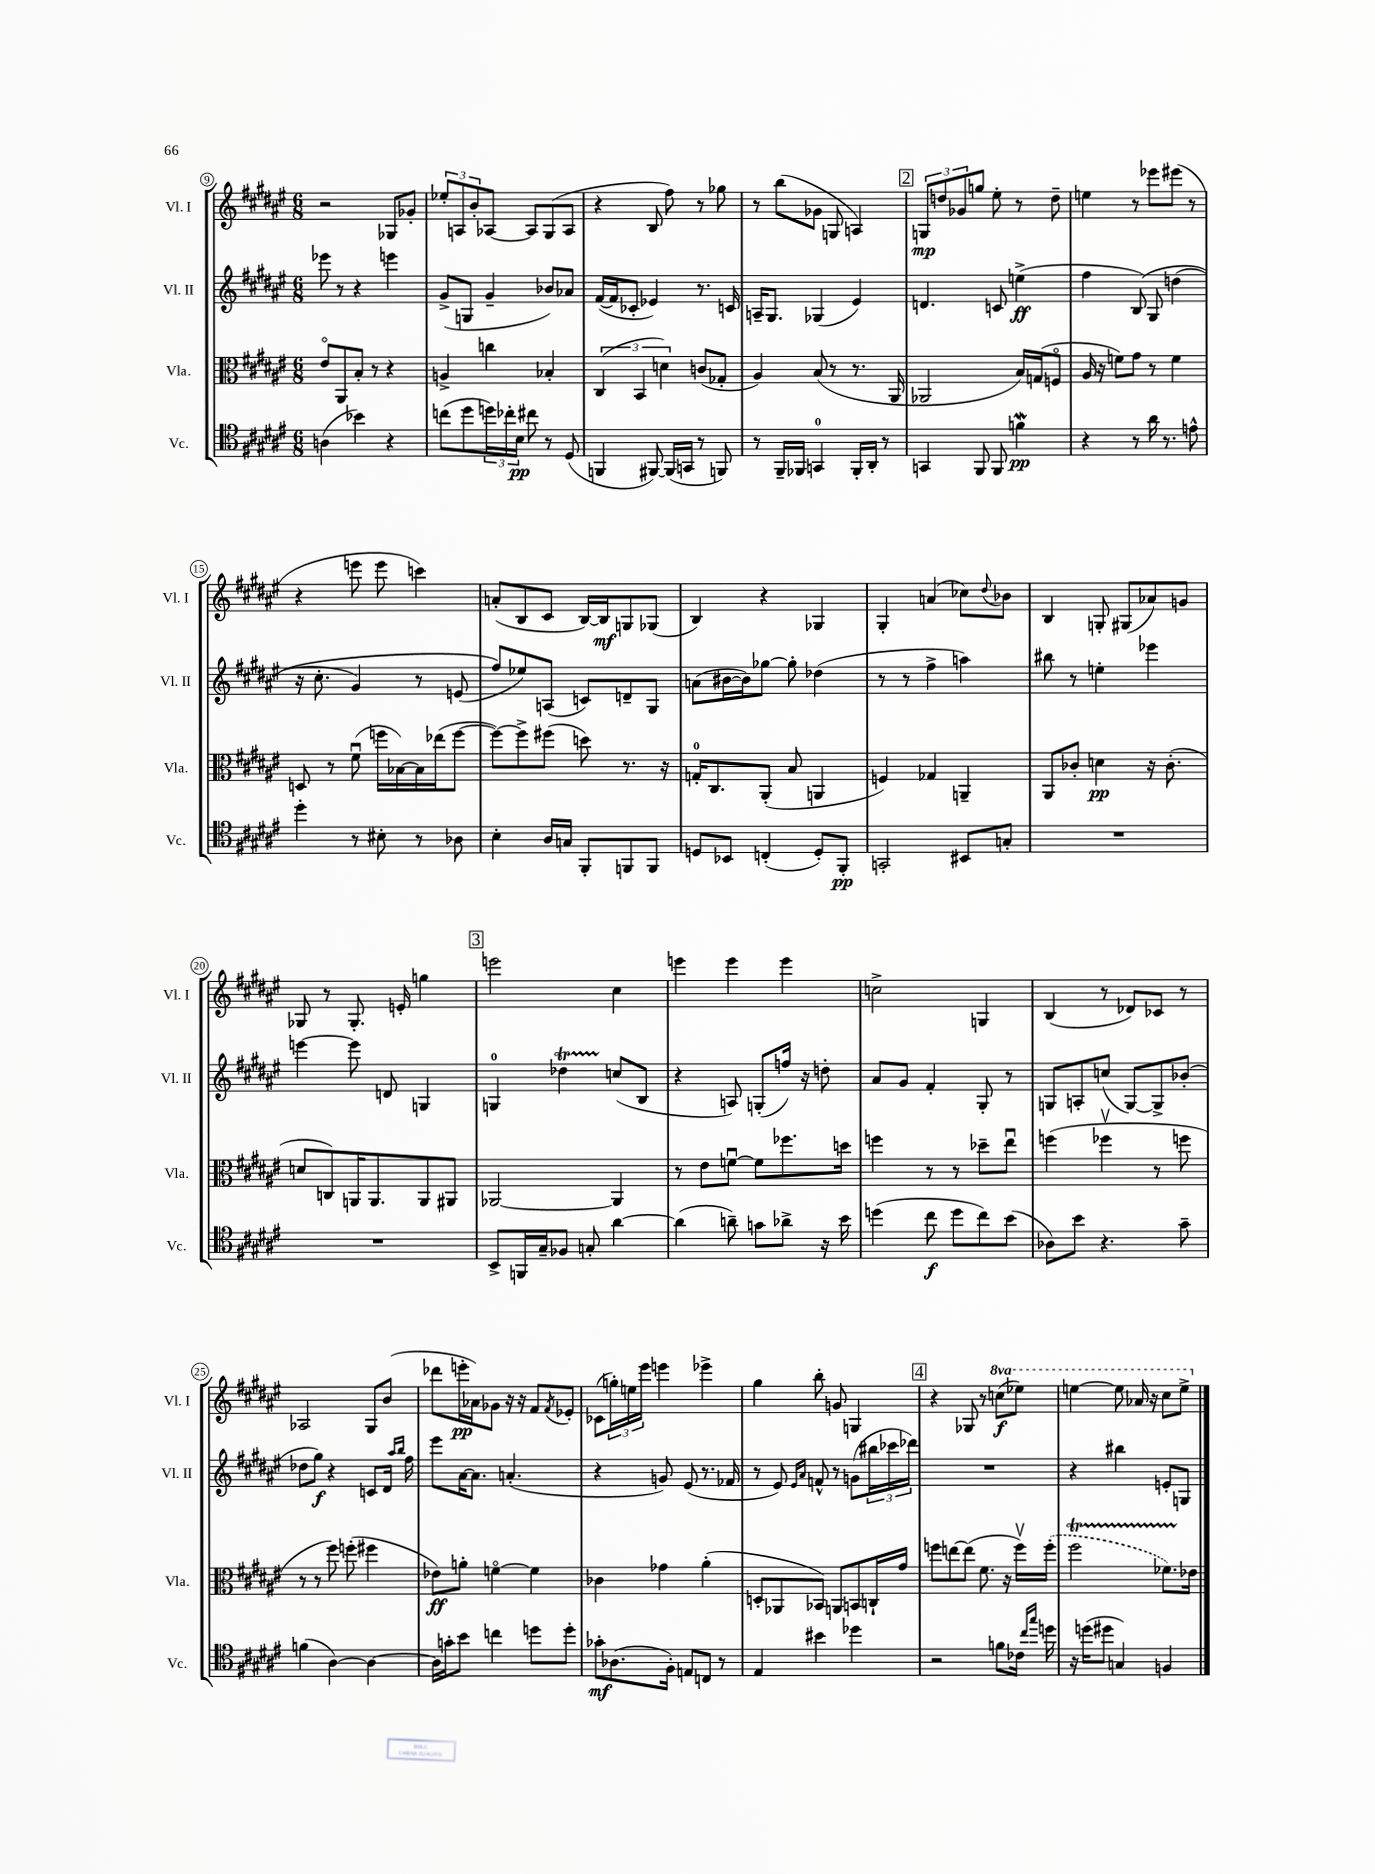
<<
\new StaffGroup <<
\new Staff = "s0" \with { instrumentName = "Vl. I" shortInstrumentName = "Vl. I" } {
    \clef treble \key fis \major \numericTimeSignature \time 6/8 \set Staff.ottavationMarkups = #ottavation-simple-ordinals
    r2 ges8 ges'8-. |
    \tuplet 3/2 { ees''8-. a8 b'8-. } aes8~ aes8 gis8( aes8 |
    r4 b8 fis''8) r8 ges''8 |
    r8 b''8( ges'8 g8 a4) |
    \mark \markup { \box "2" } \tuplet 3/2 { g8\mp d''8 ges'8 } g''8 eis''8-. r8 d''8-- |
    e''4 r8 ees'''8 eis'''8( r8 |
    r4 e'''8 e'''8 c'''4) |
    a'8-.( b8 cis'8 b16~) b16\mf g8 ges8( |
    b4) r4 ges4 |
    gis4-. a'4( ces''8) \appoggiatura { dis''8 } bes'8 |
    b4 g8-. gis8( aes'8) g'8 |
    ges8 r8 ges8.-. e'16-. g''4 |
    \mark \markup { \box "3" } e'''2 cis''4 |
    e'''4 e'''4 e'''4 |
    c''2-> g4 |
    b4( r8 des'8) ces'8 r8 |
    aes2 gis8 b'8( |
    des'''8 e'''16-.\pp aes'16) ges'8 r16 r16 fis'8 \acciaccatura { fis'8 } ees'8-. |
    ces'8( \tuplet 3/2 { g''16-.) e''16 eis'''16 } e'''4 ees'''4-> |
    gis''4 b''8-. g'8 g4 |
    \mark \markup { \box "4" } r4 ges8 r8 \ottava #1 c'''8\f( ees'''8) |
    e'''4~ e'''8 aes''16 r16 cis'''8 e'''8-> \ottava #0 \bar "|." |
}
\new Staff = "s1" \with { instrumentName = "Vl. II" shortInstrumentName = "Vl. II" } {
    \clef treble \key fis \major \numericTimeSignature \time 6/8
    ees'''8 r8 r4 e'''4 |
    gis'8->( g8 gis'4-- bes'8) aes'8 |
    fis'16~( fis'16 ces'8-. ees'4) r8. c'16 |
    a16-- gis8. ges4( eis'4) |
    \mark \markup { \box "2" } d'4. c'8 e''4->\ff( |
    fis''4 b8)\( gis8 d''4( |
    r16 cis''8.-. gis'4) r8 e'8( |
    fis''8\) ees''8) a8( c'8) d'8-- gis8 |
    a'8( bis'16~ bis'16) ges''8~ ges''8-. des''4( |
    r8 r8 fis''4-> a''4) |
    bis''8 r8 e''4-. ees'''4 |
    e'''4~ e'''8 d'8 g4 |
    \mark \markup { \box "3" } g4-0 des''4\startTrillSpan c''8\stopTrillSpan( b8 |
    r4 a8) g8-.( f''16) r16 d''8-. |
    ais'8 gis'8 fis'4-. gis8-. r8 |
    g8 a8-. c''8( g8~) g8-> bes'8-.( |
    des''8 gis''8\f) r4 c'8 dis'16 \grace { ais''16 b''16 } fis''16 |
    eis'''8 ais'16~ ais'8. a'4.-.( |
    r4 g'8) eis'8( r8. fes'16 |
    r8 eis'8) \grace { eis'16 ais'16 } f'8-^ r8 g'8( \tuplet 3/2 { bis''16 ces'''16 des'''16) } |
    \mark \markup { \box "4" } R2. |
    r4 bis''4 e'8-. g8 \bar "|." |
}
\new Staff = "s2" \with { instrumentName = "Vla." shortInstrumentName = "Vla." } {
    \clef alto \key fis \major \numericTimeSignature \time 6/8
    eis'8\flageolet ais,8 b8-. r8 r4 |
    a4-> c''4 bes4-. |
    \tuplet 3/2 { cis4( b,4 d'4) } c'8( ges8-. |
    ais4) b8( r8 r8. ais,16 |
    \mark \markup { \box "2" } aes,2 b16) g16( f8\flageolet |
    ais16 r16 f'8) gis'8 r8 f'4 |
    d8 r8 fis'8\downbow( f''16 bes16~) bes16 ees''16( f''8~ |
    f''8~) f''8-> fis''8( d''8) r8. r16 |
    g16-0-. cis8. ais,8-.( b8 a,4 |
    f4) ges4 a,4-- |
    ais,8 ces'8-. d'4\pp r16 ces'8.-.( |
    d'8 c8) a,16 a,8. a,8 ais,8 |
    \mark \markup { \box "3" } aes,2~ aes,4 |
    r8 eis'8 f'8~\downbow f'8 fes''8. d''16 |
    f''4 r8 r8 des''8-- eis''8\downbow |
    f''4( fes''4\upbow r8 f''8 |
    r8 r8 fis''8) f''8-.( fis''4 |
    ees'8\ff) a'8-. f'4~\flageolet f'4 |
    ces'4 ges'4 ais'4-.( |
    d8-. aes,8 bes,8) a,8 b,8 c16-! gis'16 |
    \mark \markup { \box "4" } f''8 e''8~ e''8( fis'8. r16 f''16\upbow) \once \slurDashed f''16-.( |
    fis''2\startTrillSpan fes'8.) ees'16\stopTrillSpan \bar "|." |
}
\new Staff = "s3" \with { instrumentName = "Vc." shortInstrumentName = "Vc." } {
    \clef tenor \key fis \major \numericTimeSignature \time 6/8
    a4( bes'4) r4 |
    c''8( dis''8 \tuplet 3/2 { d''16) ces''16-. b16\pp } cis''8 r8 dis8( |
    f,4 fis,8~) fis,16( g,16 r8 f,8) |
    r8 fis,16-- fes,16 g,4-0 fes,16-. ais,16-. r8 |
    \mark \markup { \box "2" } g,4 fis,8 fis,8 f'4\mordent\pp |
    r4 r8 ais'16 r8. e'8-^ |
    dis''4-. r8 bis8-. r8 aes8 |
    b4-. ais16 g16 fis,8-. f,8 f,8 |
    d8 bes,8 c4-.( d8-.) fis,8-.\pp |
    g,2-. bis,8 g8-. |
    R2. |
    R2. |
    \mark \markup { \box "3" } b,8-> f,16 gis16-- fes8 g8-. ais'4~ |
    ais'4( a'8--) g'8 aes'8-> r16 b'16 |
    d''4( cis''8\f d''8 cis''8) b'8( |
    aes8) b'8 r4. gis'8-- |
    f'4( ais4~) ais4~ |
    ais16 g'16-. b'8 c''4 d''8 d''8-. |
    ges'8-.\mf aes8.( fis16-.) e8 c8 r8 |
    eis4 bis'4 des''4 |
    \mark \markup { \box "4" } r2 f'8 ces'16 \grace { cis''16 gis''16 } d''16 |
    r16 d''16( dis''8 g4) f4 \bar "|." |
}
>>
>>
\layout { \context { \Score currentBarNumber = #9 \override BarNumber.stencil = #(make-stencil-circler 0.1 0.3 ly:text-interface::print) } }
